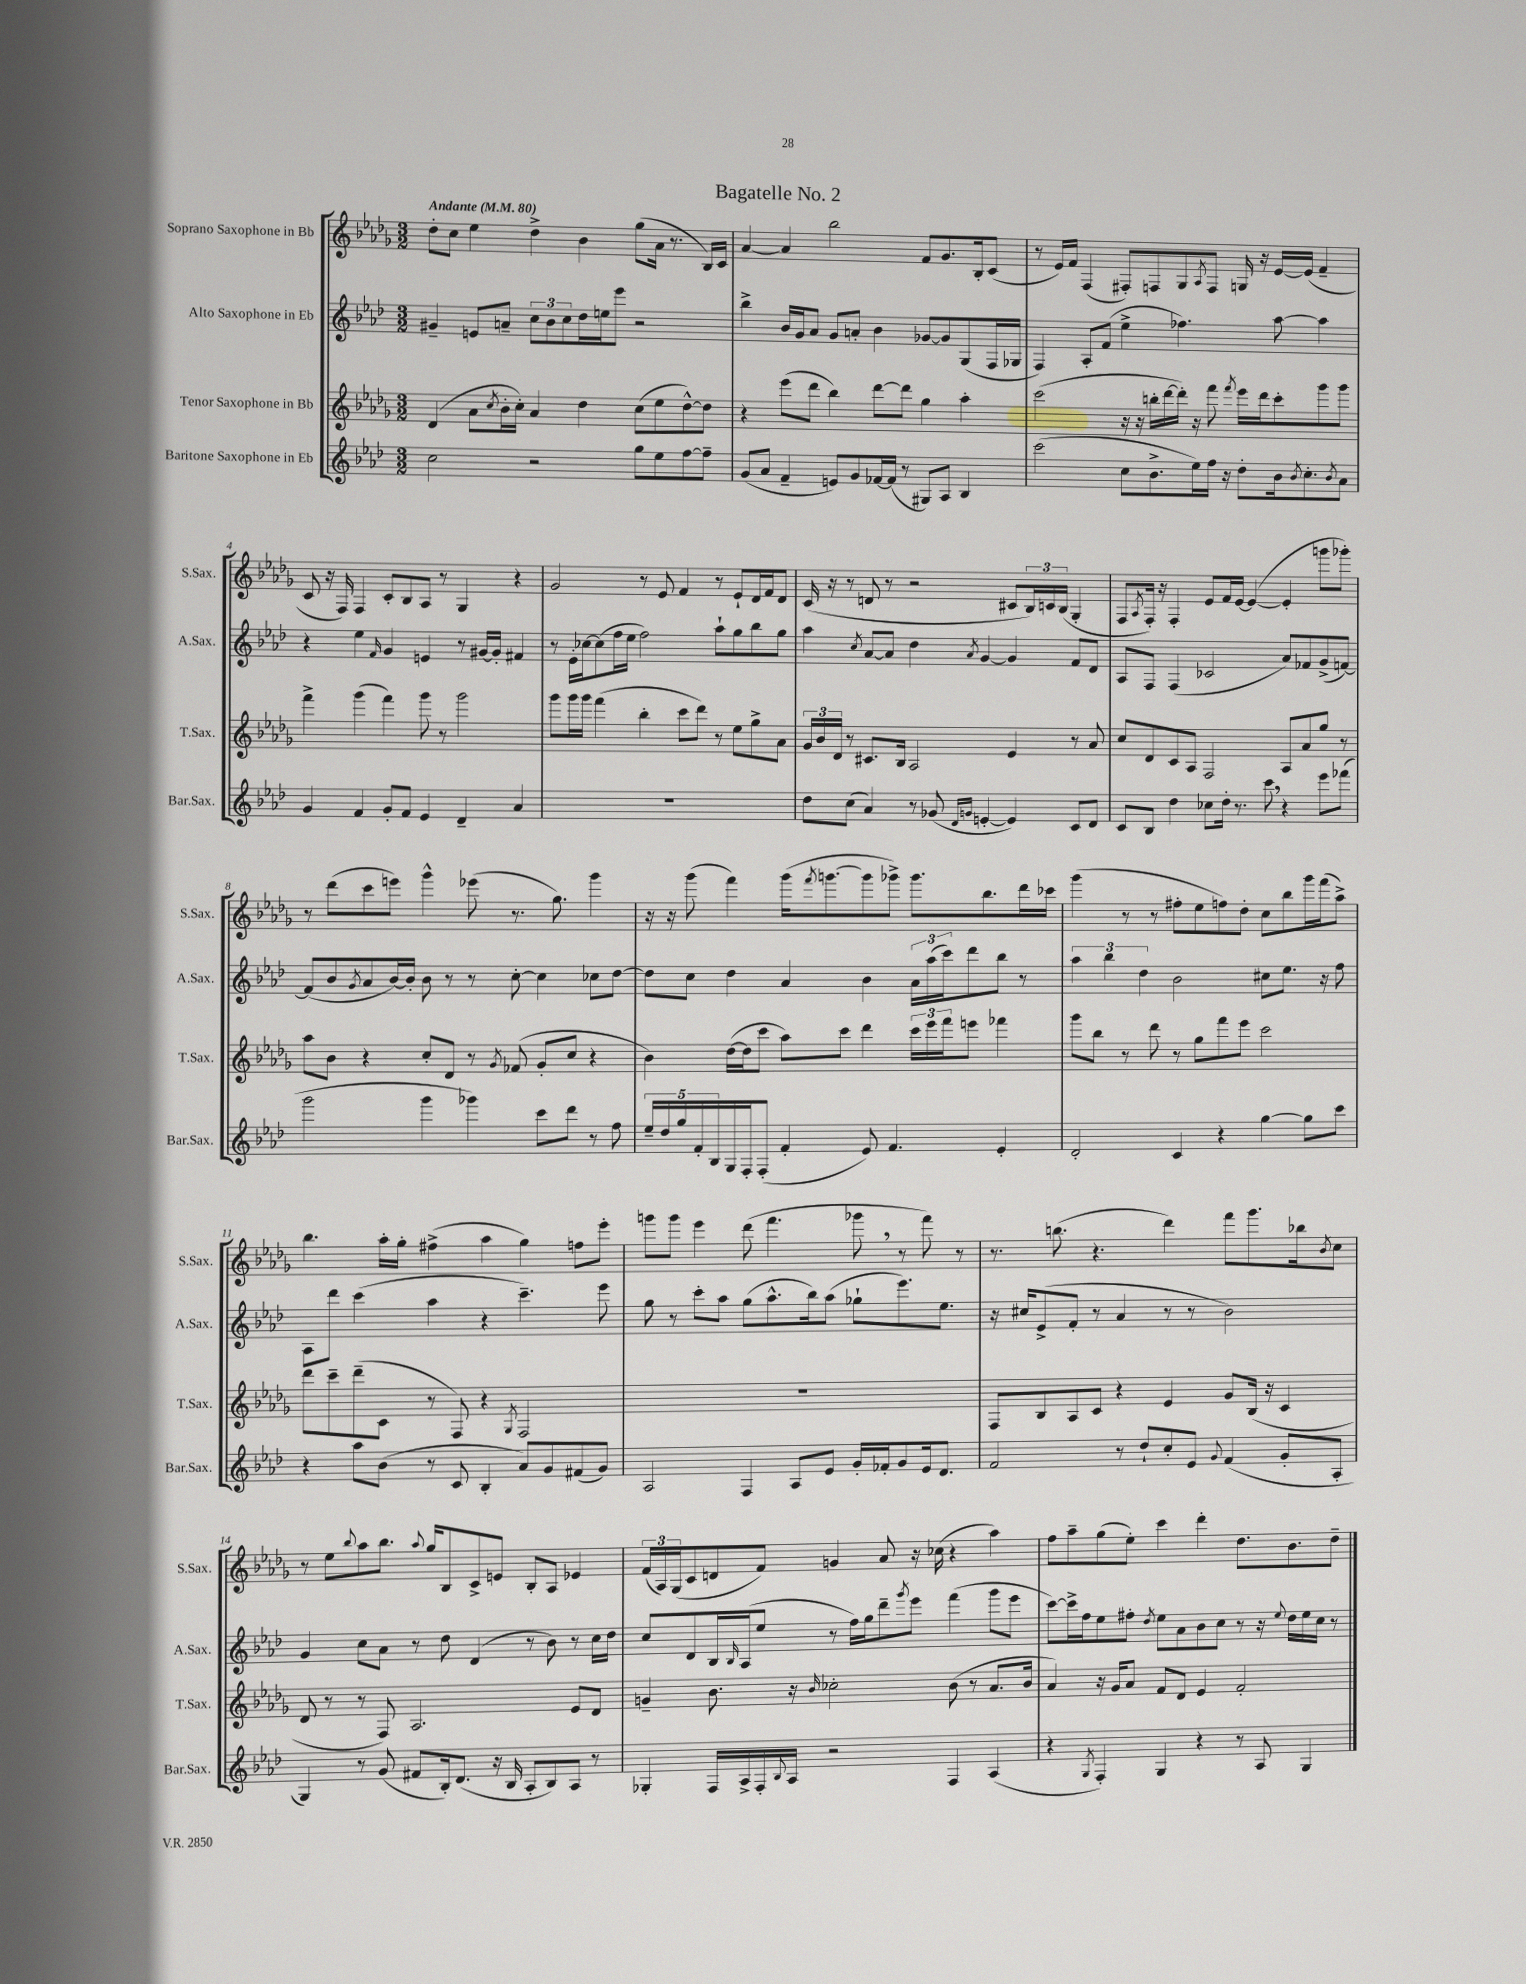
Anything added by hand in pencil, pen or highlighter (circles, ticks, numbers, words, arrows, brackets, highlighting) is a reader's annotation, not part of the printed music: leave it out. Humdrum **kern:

**kern	**kern	**kern	**kern
*part4	*part3	*part2	*part1
*staff4	*staff3	*staff2	*staff1
*I"Baritone Saxophone in Eb	*I"Tenor Saxophone in Bb	*I"Alto Saxophone in Eb	*I"Soprano Saxophone in Bb
*I'Bar.Sax.	*I'T.Sax.	*I'A.Sax.	*I'S.Sax.
*clefG2	*clefG2	*clefG2	*clefG2
*k[b-e-a-d-]	*k[b-e-a-d-g-]	*k[b-e-a-d-]	*k[b-e-a-d-g-]
*M3/2	*M3/2	*M3/2	*M3/2
*MM80	*MM80	*MM80	*MM80
=1	=1	=1	=1
!	!	!	!LO:TX:a:B:t=Andante
2cc\	(4d-/	4g#X~/	8dd-'\L
.	.	.	8cc\J
.	8a-\L	8en/L	4ee-\
.	8qcc/	.	.
.	16b-'\L	8an~/J	.
.	16cc'\JJ)	.	.
2r	4a-/	12cc\L	4dd-^\
.	.	12b-\	.
.	.	12cc\	.
.	4dd-\	16dd-\L	4b-\
.	.	16een\J	.
.	.	8eee-\J	.
8gg\L	(8cc\L	2r	(8gg-\L
8ee-\	8ee-\	.	16a-\Jk
.	.	.	8.r
[8ff\	[8dd-^^\)	.	.
8ff~\J]	8dd-\J]	.	16B-/LL)
.	.	.	16c/JJ
=2	=2	=2	=2
(8g/L	4r	4bb-^\	[4a-/
8a-/J	.	.	.
4f~/	(8eee-\L	16b-/LL	4a-/]
.	.	16g/J	.
.	8ddd-\J	8a-/J	.
8en/L)	4bb-\)	8g/L	2bb-\
8g/	.	8an'/J	.
[16f-X/L	[8ddd-\L	4b-\	.
(16f-/JJ]	.	.	.
8r	8ddd-\J]	.	.
8G#X/L)	4gg-\	[8g-X/L	8f/L
8A-/J	.	8g-/]	8.g-/
4B-/	4aa-'\	(8G/	.
.	.	.	16B-'/k
.	.	16F/L	(8c/J
.	.	16G-X/JJ	.
=3	=3	=3	=3
(2ccc\	(2ccc\	4F/)	8r
.	.	.	16e-/LL)
.	.	.	16f/JJ
.	.	8A-'/L	(4F/
.	.	(8f/J	.
8cc\L	16r	4ee-^\	8F#X'/L)
.	16r	.	.
8.b-^\	16bbn'\LL	.	8Fn/
.	[16ddd-\	.	.
.	16ddd-'\JJ])	4.ff-X\)	8G-/
16ee-\L)	16r	.	.
.	.	.	8qA-/
16ff\JJ	8fff\	.	8F/J
16r	.	.	.
.	8qfff/	.	.
8dd-'\L	16eee-\LL	.	16Gn/
.	16ddd-\J	.	16r
16b-\k	8ccc'\	[8aa-\	[16e-/LL
8qb-/	.	.	.
8.cc'\	.	.	(16e-/JJ]
.	8ggg-\	4aa-\]	4f~/
8qb-/	.	.	.
8a-\J	8ggg-\J	.	.
!!LO:LB:g=z
=4	=4	=4	=4
4g/	4fff^\	4r	8c/
.	.	.	16r
.	.	.	16F/)
4f/	(4ggg-\	4ee-\	4F/
.	.	16qqf/	.
8g'/L	4fff\)	4g/	8c'/L
8f/J	.	.	8B-/
4e-/	8ggg-\	4en/	8A-/J
.	8r	.	8r
4d-~/	2ggg-\	8r	4G-/
.	.	[16g#X/LL	.
.	.	16g#'/JJ]	.
4a-/	.	4f#X/	4r
=5	=5	=5	=5
1.r	8ggg-\L	8r	2g-/
.	16ggg-\L	16e-'\LL	.
.	16ggg-\JJ	[16cc-X\J	.
.	(4fff\	(8cc-\]	.
.	.	16ff\L	.
.	.	16ee-\JJ	.
.	4bb-'\	2ff\)	8r
.	.	.	8e-/
.	8ccc\L	.	4f/
.	8ddd-\J)	.	.
.	8r	8aa-`\L	8r
.	8ee-\L	8gg\	8e-`/L
.	8gg-^\	8bb-\	16d-/L
.	.	.	16f/J
.	8a-\J	8gg\J	8d-/J
=6	=6	=6	=6
8dd-\L	24g-/LL	4aa-\	(16c/
.	24b-/	.	.
.	.	.	16r
.	24d-/JJ	.	.
(8cc\J	8r	.	8r
.	.	8qcc/	.
4a-/)	8.c#X/L	[8a-/L	8dn/
.	.	8a-/J]	8r
.	16B-/Jk	.	.
8r	2A-/	4dd-\	2r
(8g-X/	.	.	.
16qqd-/LL	.	.	.
16qqgn/JJ	.	8qa-/	.
[4en'/	.	[4g/	.
4e/])	4e-/	4g/]	8c#X/L
.	.	.	24B-/L)
.	.	.	24cn/
.	.	.	(24B-/JJ
8c/L	8r	8f/L	4G-'/
8d-/J	8a-/	8d-/J	.
=7	=7	=7	=7
8c/L	8cc/L	8A-/L	8F/L
.	.	.	8qA-/
8B-/J	8d-/	8F/J	16F'/Jk)
.	.	.	16r
4dd-\	8c/	(4F/	4F'/
.	8A-/J	.	.
8cc-X\L	2F/	2c-X/	8e-/L
16dd-'\Jk	.	.	16f/L
8.r	.	.	[16e-/JJ
.	.	.	(4e-/_
8ccc,\	.	.	.
4r	8A-/L	8a-/L)	4e-'/]
.	8a-/	8f-X/	.
8eee-\L	8gg-/J	(8g^/	8gggn\L
(8fff-X\J	8r	[8fn/J)	8ggg-X'\J)
!!LO:LB:g=z
=8	=8	=8	=8
2ggg\	8aa-\L	(8f/L]	8r
.	8b-\J	8b-/	(8ddd-\L
.	.	8qg/	.
.	4r	8a-/	8ccc\
.	.	[16b-/L)	8eeen\J)
.	.	16b-'/JJ]	.
4ggg\	8cc'/L	8b-\	4ggg-^^\
.	8d-/J	8r	.
4ggg-X\)	8r	8r	(8eee-X\
.	8qg-/	.	.
.	(8f-X/	[8cc'\	8.r
8ccc\L	8g-'/L	4cc\]	.
.	.	.	8.gg-\)
8ddd-\J	8cc/J	.	.
8r	4r	8cc-X\L	4ggg-\
8ff\	.	[8dd-\J	.
=9	=9	=9	=9
20ee-~/LL	4b-\)	8dd-\L]	16r
20dd-/	.	.	.
.	.	.	16r
20gg/	.	.	.
.	.	8cc\J	(8ggg-\
20f'/	.	.	.
20B-/	.	.	.
16G/	([16dd-\LL	4dd-\	4fff\)
16F'/J	16dd-\J]	.	.
(8F'/J	8ccc\J	.	.
4f'/	8aa-\L)	4a-/	(16ggg-\KL
.	.	.	8qfff/
.	.	.	[8.gggn\
.	8ccc\J	.	.
8e-/)	4ddd-\	4b-\	8ggg\]
4.f/	.	.	8ggg-X^\J)
.	24ccc\LL	24a-\LL	8.ggg-\L
.	24eee-\	(24aa-\	.
.	24fff\J	24ccc\J)	.
.	8eeen\J	8ddd-\	.
.	.	.	8.bb-\
4e-'/	4fff-X\	8bb-\J	.
.	.	8r	16ddd-\L
.	.	.	16ccc-X\JJ
=10	=10	=10	=10
2d-'/	8ggg-\L	6aa-\	(4ggg-\
.	8bb-\J	.	.
.	.	6bb-\	.
.	8r	.	8r
.	.	6dd-\	.
.	8ddd-\	.	8r
4c/	8r	2b-\	8ff#X'\L
.	8gg-\L	.	8ee-\
4r	8fff\	.	8ffn\)
.	8eee-\J	.	8dd-'\J
[4gg\	2ccc\	8cc#X\L	8cc\L
.	.	8.ee-\J	8bb-\
8gg\L]	.	.	16ggg-\L
.	.	16r	(16fff\J
8ccc\J	.	8ff\	8aa-^\J)
!!LO:LB:g=z
=11	=11	=11	=11
4r	8ddd-\L	8A-\L	4.bb-\
.	8ccc~\	8ddd-\J	.
8aa-\L	(8ddd-~\	(4ccc\	.
(8b-\J	8c\J	.	16aa-'\LL
.	.	.	16gg-'\JJ
8r	8r	4aa-\	(4ff#X^\
8c/	8F/)	.	.
4B-'/	4r	4r	4aa-\
.	8qG-/	.	.
8a-/L)	2F/	4.ccc~\)	4gg-\)
8g/	.	.	.
(8f#X/	.	.	8ffn\L
8g/J)	.	8eee-\	8eee-'\J
=12	=12	=12	=12
2A-/	1.r	8gg\	8gggn\L
.	.	8r	8ggg\J
.	.	8ccc'\L	4eee-\
.	.	8aa-\J	.
4F/	.	(8gg\L	(8ddd-\
.	.	8.aa-^^\	4.fff\
8A-/L	.	.	.
.	.	16bb-\k)	.
8e-/J	.	(8aa-\J	.
16g'/LL	.	8gg-X`\L	8ggg-X,\
16f-X'/J	.	.	.
8g/	.	8.eee-\)	8r
16e-/k	.	.	8fff\)
8.d-/J	.	8.ee-\J	.
.	.	.	8r
=13	=13	=13	=13
2f/	8F/L	16r	8.r
.	.	16cc#X/KL	.
.	8B-/	(8e-^/	.
.	.	.	(8.bbn\
.	8A-/	8f'/J	.
.	8c/J	8r	4.r
8r	4r	4a-/	.
8dd-`/L	.	.	.
8cc'/	4e-/	8r	4ddd-\)
8e-/J	.	8r	.
8qqg/	.	.	.
(4f/	8g-/L	2b-\)	8fff\L
.	(16B-/Jk	.	8.ggg-\
.	16r	.	.
8g'/L	4c/	.	.
.	.	.	16bb-X\k
.	.	.	8qb-/
8A-'/J	.	.	8cc\J
!!LO:LB:g=z
=14	=14	=14	=14
4G/)	8d-/	4g/	8r
.	8r	.	8ee-\L
.	.	.	8qqbb-/
8r	8r	8cc\L	8aa-\
(8g/	8F/)	8a-\J	8.bb-\J
8f#X/L	2.A-/	8r	.
.	.	.	8qqaa-/
.	.	.	16gg-/KL
16B-'/k)	.	8dd-\	8B-/
(8.d-/J	.	.	.
.	.	(4d-/	8c^/
16r	.	.	8en/J
16B-/	.	.	.
8A-'/L	.	8r	8B-'/L
8B-/)	.	8b-\)	8A-/J
8A-/J	8e-/L	8r	4e-X/
8r	8d-/J	16cc\LL	.
.	.	16dd-\JJ	.
=15	=15	=15	=15
4G-X'/	4gn~/	8cc/L	(24f/LL
.	.	.	24A-/)
.	.	.	(24G-/J
.	.	8d-/	8c/
16F/LL	8.b-\	16B-/L	8dn/
.	.	16qqB-/	.
16A-^/	.	(16A-/J	.
16F'/	.	8ee-/J	8f/J)
8qqB-/	.	.	.
16A-/JJ	16r	.	.
.	16qqb-/	.	.
2r	2cc-X'\	8r	4gn/
.	.	16ff\LL)	.
.	.	16gg\J	.
.	.	8ddd-~\	8a-/
.	.	8qggg/	.
.	.	8eee-\J	16r
.	.	.	(16cc-X\
4F/	(8b-\	(4fff\	4r
.	8r	.	.
(4A-/	8.a-/L	8ggg\L	4aa-\)
.	.	8eee-\J	.
.	16b-/Jk	.	.
=16	=16	=16	=16
4r	4a-/)	[8ccc\L)	8ff\L
.	.	16ccc^\L]	8aa-~\
.	.	16ff\J	.
8qG/	.	.	.
4F'/)	16r	8ee-\	(8gg-\
.	16g-/KL	.	.
.	8a-/J	8ff#X'\J	8ee-'\J)
.	.	8qdd-/	.
4G/	8f/L	8ee-\L	4ccc\
.	8d-/J	8a-\	.
4r	4e-/	8b-\	4ddd-'\
.	.	8cc\J	.
8r	2f'/	8r	8.dd-\L
8A-/	.	16r	.
.	.	8qqee-/	.
.	.	16dd-\LL	8.b-\
4G/	.	16ee-\	.
.	.	16cc\JJ	.
.	.	8r	8dd-~\J
==	==	==	==
*-	*-	*-	*-
